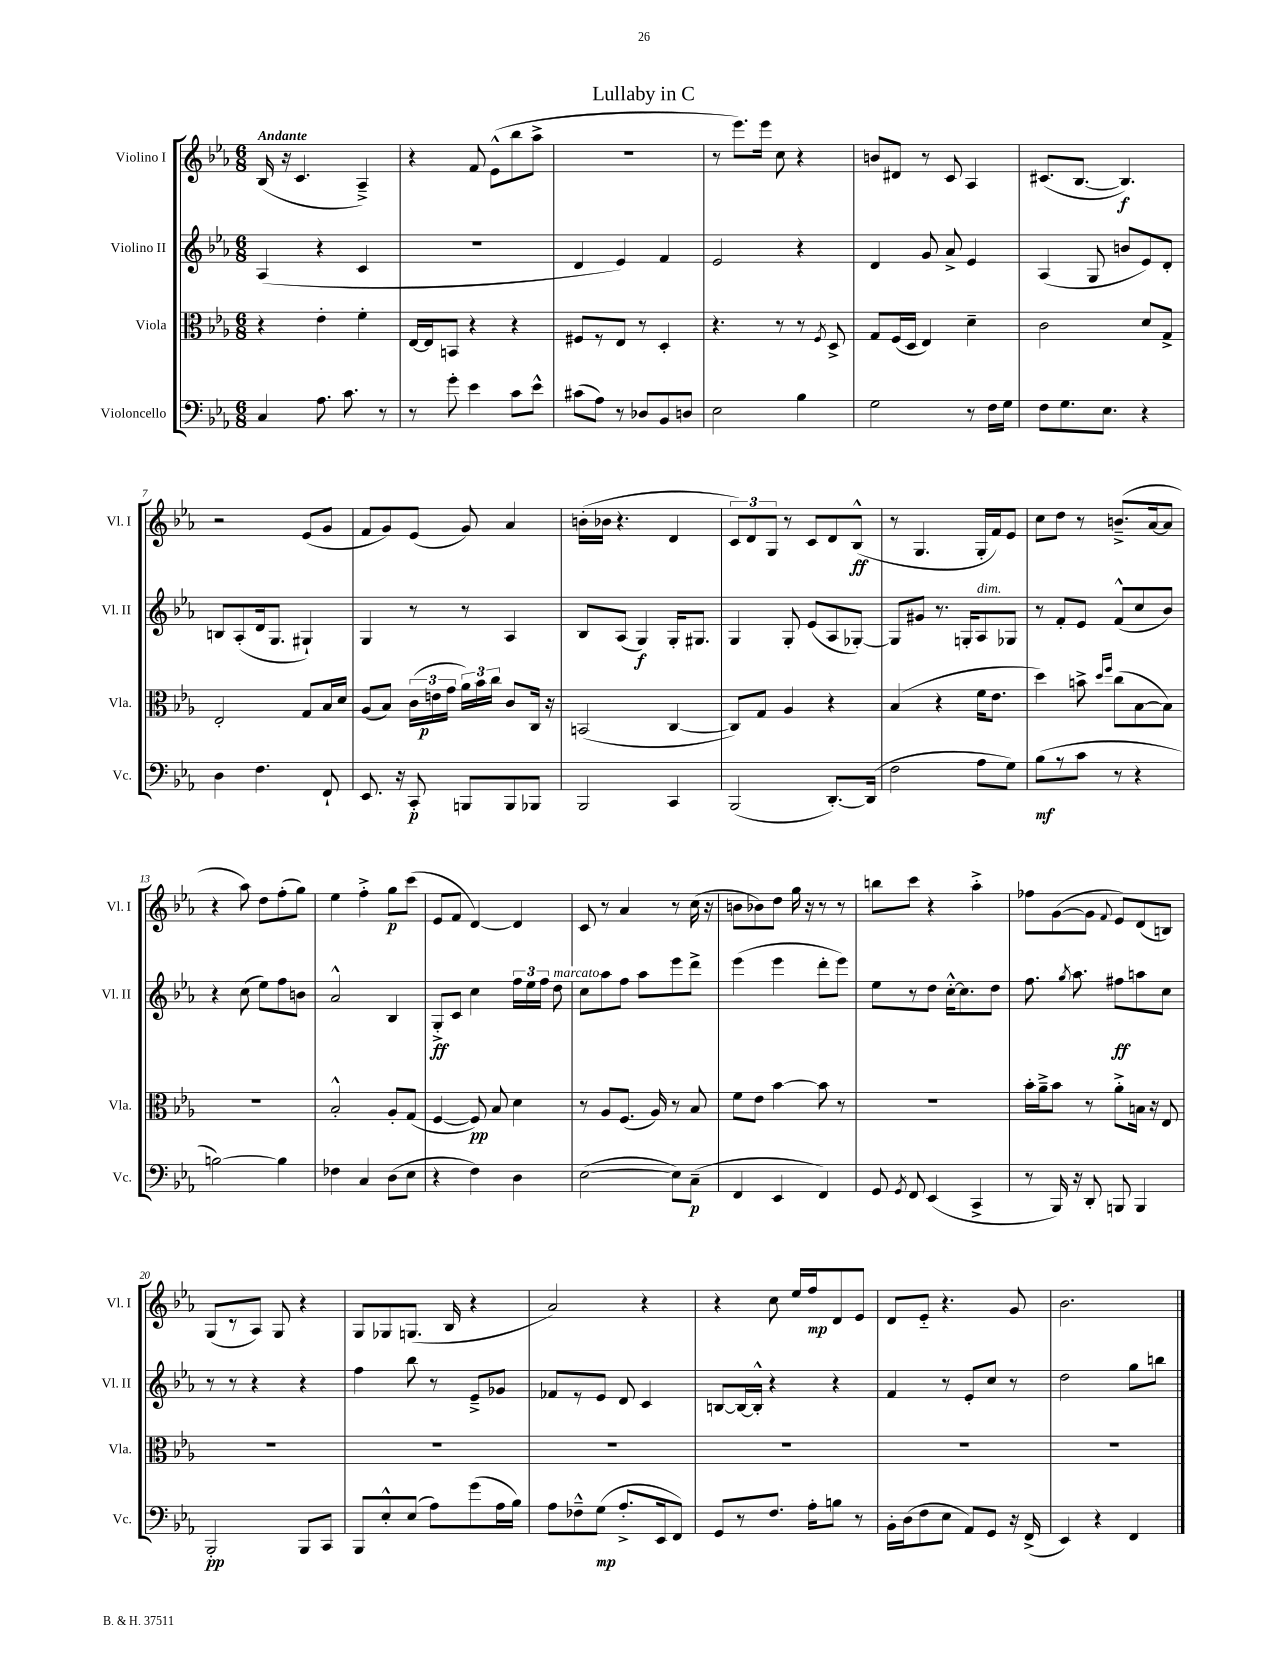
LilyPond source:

\header { title = "Lullaby in C" }
<<
\new StaffGroup <<
\new Staff = "s0" \with { instrumentName = "Violino I" shortInstrumentName = "Vl. I" } {
    \clef treble \key ees \major \numericTimeSignature \time 6/8 \tempo "Andante"
    \autoBeamOff bes16( r16 c'4. aes4--->) |
    r4 f'8 ees'8[-^( bes''8 aes''8]-> |
    R2. |
    r8 ees'''8.[) ees'''16] c''8 r4 |
    b'8[ dis'8] r8 c'8 aes4 |
    cis'8.[( bes8.]~ bes4.\f) |
    r2 ees'8[( g'8] |
    f'8[ g'8) ees'8]( g'8) aes'4 |
    b'16[-.( bes'16] r4. d'4 |
    \tuplet 3/2 { c'8[) d'8 g8] } r8 c'8[ d'8 bes8]-^\ff( |
    r8 g4. g16[-. f'16) ees'8] |
    c''8[ d''8] r8 b'8.[--->( aes'16~ aes'8] |
    r4 aes''8) d''8[ f''8-.( g''8]) |
    ees''4 f''4-.-> g''8[\p c'''8]( |
    ees'8[ f'8] d'4~) d'4 |
    c'8 r8 aes'4 r8 c''16( r16 |
    b'8[ bes'8) d''8] g''16 r16 r8 r8 |
    b''8[ c'''8] r4 aes''4-.-> |
    fes''8[ g'8~( g'8] \appoggiatura { f'8 } ees'8[) d'8( b8]) |
    g8[( r8 aes8]) g8 r4 |
    g8[ ges8 g8.]( bes16 r4 |
    aes'2) r4 |
    r4 c''8 ees''16[ f''16\mp d'8 ees'8] |
    d'8[ ees'8]-_ r4. g'8 |
    bes'2. \bar "|." |
}
\new Staff = "s1" \with { instrumentName = "Violino II" shortInstrumentName = "Vl. II" } {
    \clef treble \key ees \major \numericTimeSignature \time 6/8
    \autoBeamOff aes4( r4 c'4 |
    R2. |
    d'4 ees'4) f'4 |
    ees'2 r4 |
    d'4 g'8 aes'8-> ees'4 |
    aes4( g8 b'8[ ees'8) d'8]-. |
    b8[ aes8-.( d'16 g8.] gis4-!) |
    g4 r8 r8 aes4 |
    bes8[ aes8]( g4\f) g16[-. gis8.] |
    g4 g8-. ees'8[( aes8 ges8]~-.) |
    ges8[ gis'8] r8. g16[-. aes8^\markup { \italic "dim." } ges8] |
    r8 f'8[-. ees'8] f'8[-^( c''8 bes'8]) |
    r4 c''8( ees''8[) f''8 b'8] |
    aes'2-^ bes4 |
    g8[-.->\ff c'8] c''4 \tuplet 3/2 { f''16[ ees''16 f''16] } d''8^\markup { \italic "marcato" } |
    c''8[ aes''8 f''8] aes''8[ ees'''8 d'''8]-> |
    ees'''4( ees'''4 d'''8[-. ees'''8]) |
    ees''8[ r8 d''8] c''16[~-.-^ c''8. d''8] |
    f''8. \acciaccatura { g''8 } aes''8. fis''8[\ff a''8 c''8] |
    r8 r8 r4 r4 |
    f''4 bes''8 r8 ees'8[---> ges'8] |
    fes'8[ r8 ees'8] d'8 c'4 |
    b8[~ b16~ b16]-.-^ r4 r4 |
    f'4 r8 ees'8[-. c''8] r8 |
    d''2 g''8[ b''8] \bar "|." |
}
\new Staff = "s2" \with { instrumentName = "Viola" shortInstrumentName = "Vla." } {
    \clef alto \key ees \major \numericTimeSignature \time 6/8
    \autoBeamOff r4 ees'4-. f'4-. |
    ees16[~ ees16 b,8] r4 r4 |
    fis8[ r8 ees8] r8 d4-. |
    r4. r8 r8 \acciaccatura { f8 } d8-> |
    g8[ f16( d16] ees4) d'4-- |
    c'2 d'8[ g8]-> |
    ees2-. g8[ bes16 d'16] |
    aes8[( bes8]) \tuplet 3/2 { c'16[( e'16\p g'16] } \tuplet 3/2 { aes'16[) bes'16 c''16] } c'8[ c16] r16 |
    b,2( c4~ |
    c8[) g8] aes4 r4 |
    bes4( r4 f'16[ ees'8.] |
    d''4) b'8-> \grace { d''16[ f''16] } c''8[( bes8~ bes8]) |
    R2. |
    bes2-.-^ aes8[-. g8]( |
    f4~ f8\pp) bes8 d'4 |
    r8 aes8[ f8.]( aes16) r8 bes8 |
    f'8[ ees'8] bes'4~ bes'8 r8 |
    R2. |
    bes'16[-. aes'16---> bes'8] r8 aes'8[-.-> b16] r16 ees8 |
    R2. |
    R2. |
    R2. |
    R2. |
    R2. |
    R2. \bar "|." |
}
\new Staff = "s3" \with { instrumentName = "Violoncello" shortInstrumentName = "Vc." } {
    \clef bass \key ees \major \numericTimeSignature \time 6/8
    \autoBeamOff c4 aes8. c'8. r8 |
    r8 g'8-. ees'4 c'8[ ees'8]-^ |
    cis'8[( aes8]) r8 des8[ bes,8 d8] |
    ees2 bes4 |
    g2 r8 f16[ g16] |
    f8[ g8. ees8.] r4 |
    d4 f4. f,8-! |
    ees,8. r16 c,8-.\p b,,8[ b,,8 bes,,8] |
    bes,,2 c,4 |
    bes,,2( d,8.[~-.) d,16]( |
    f2 aes8[ g8]) |
    bes8[\mf( r8 c'8] r8 r4 |
    b2~) b4 |
    fes4 c4 d8[( ees8] |
    r4 f4) d4 |
    ees2~( ees8[) c8]--\p( |
    f,4 ees,4 f,4) |
    g,8 \acciaccatura { g,8 } f,8 ees,4( c,4-> |
    r8 bes,,16) r16 d,8-. b,,8 b,,4 |
    bes,,2-.\pp bes,,8[ c,8] |
    bes,,8[ ees8-.-^ ees8]( aes8[) g'8( aes16 bes16]) |
    aes8[ fes8---^ g8]\mp( aes8.[-.-> ees,16 f,8]) |
    g,8[ r8 f8.] aes16[-. b8] r8 |
    bes,16[-. d16( f8 ees8] aes,8[) g,8] r16 f,16->( |
    ees,4) r4 f,4 \bar "|." |
}
>>
>>
